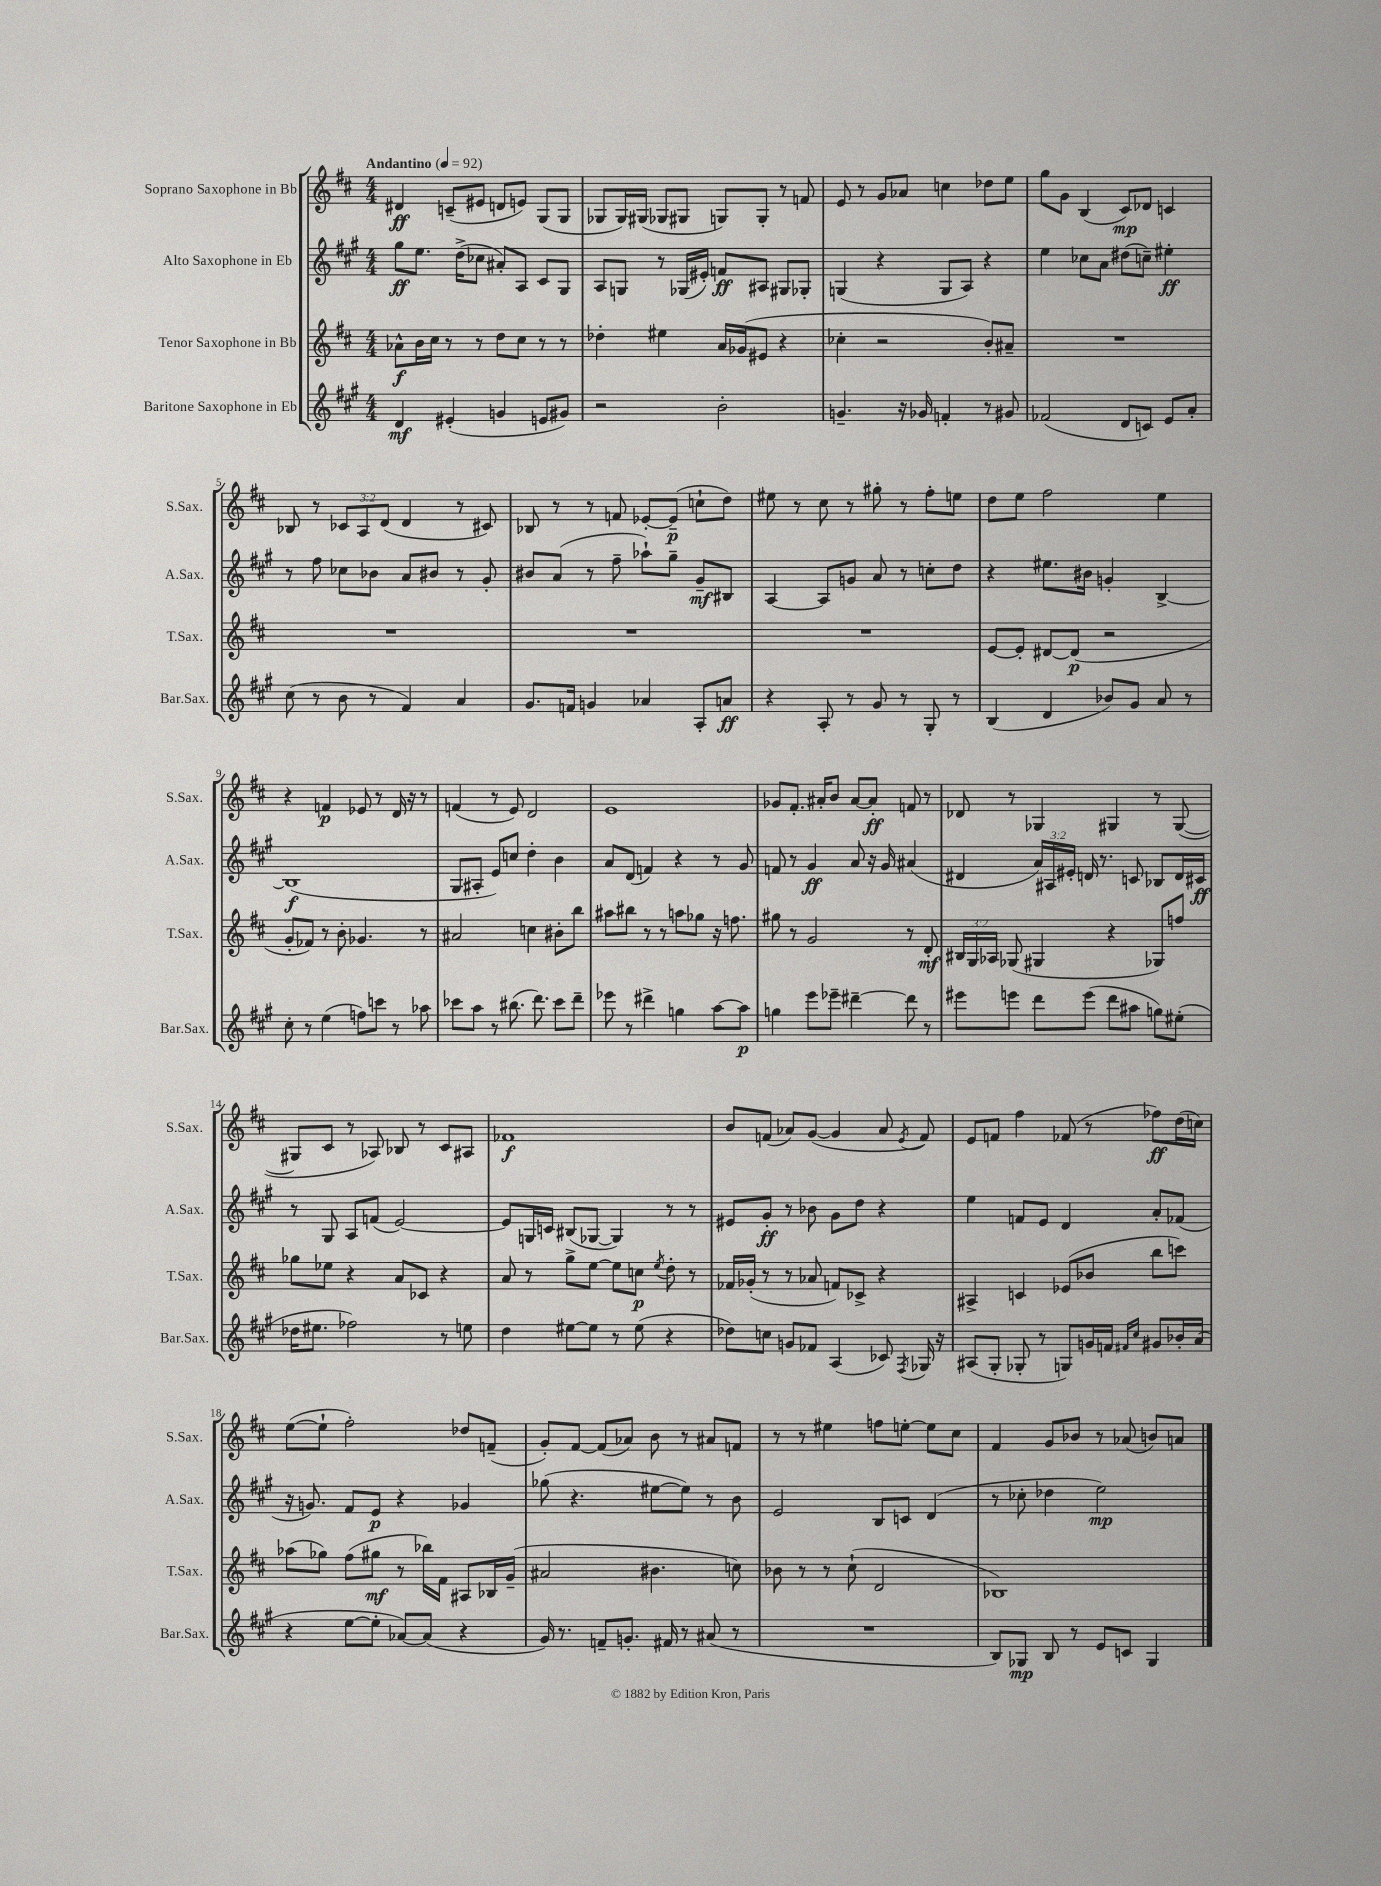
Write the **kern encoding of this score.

**kern	**dynam	**kern	**dynam	**kern	**dynam	**kern	**dynam
*part4	*part4	*part3	*part3	*part2	*part2	*part1	*part1
*staff4	*staff4	*staff3	*staff3	*staff2	*staff2	*staff1	*staff1
*I"Baritone Saxophone in Eb	*	*I"Tenor Saxophone in Bb	*	*I"Alto Saxophone in Eb	*	*I"Soprano Saxophone in Bb	*
*I'Bar.Sax.	*	*I'T.Sax.	*	*I'A.Sax.	*	*I'S.Sax.	*
*clefG2	*	*clefG2	*	*clefG2	*	*clefG2	*
*k[f#c#g#]	*	*k[f#c#]	*	*k[f#c#g#]	*	*k[f#c#]	*
*M4/4	*	*M4/4	*	*M4/4	*	*M4/4	*
*MM92	*	*MM92	*	*MM92	*	*MM92	*
=1	=1	=1	=1	=1	=1	=1	=1
!	!	!	!	!	!	!LO:TX:a:B:t=Andantino	!
4d/	mf	8a-X^^\L	f	8gg#\L	ff	4d#X/	ff
.	.	16b\L	.	8.ee\J	.	.	.
.	.	16cc#\JJ	.	.	.	.	.
(4e#X'/	.	8r	.	.	.	(8cn~/L	.
.	.	.	.	(16dd^\KL	.	.	.
.	.	8r	.	8cc-X\J	.	8e#X/J	.
4gn/	.	8dd\L	.	8a#X'/L)	.	8dn/L	.
.	.	8cc#\J	.	8A/J	.	8en/J)	.
8en/L	.	8r	.	8c#/L	.	(8G/L	.
8g#X/J)	.	8r	.	8G#/J	.	8G/J	.
=2	=2	=2	=2	=2	=2	=2	=2
2r	.	4dd-X'\	.	8A/L	.	8G-X/L	.
.	.	.	.	8Gn/J	.	16G-/L)	.
.	.	.	.	.	.	(16G#X/JJ	.
.	.	4ee#X\	.	8r	.	8G-X/L	.
.	.	.	.	(16G-X/LL	.	8G#X/J	.
.	.	.	.	16e#X'/JJ)	.	.	.
2b'\	.	16a/LL	.	8fn/L	ff	8Gn/L)	.
.	.	(16g-X/J	.	.	.	.	.
.	.	8e#X/J	.	8A#X/J	.	8G'/J	.
.	.	4r	.	8G#X/L	.	8r	.
.	.	.	.	8G-X'/J	.	8fn/	.
=3	=3	=3	=3	=3	=3	=3	=3
4.gn~/	.	4cc-X'\	.	(4Gn/	.	8e/	.
.	.	.	.	.	.	8r	.
.	.	2r	.	4r	.	8g/L	.
16r	.	.	.	.	.	8a-X/J	.
16g-X/	.	.	.	.	.	.	.
4fn'/	.	.	.	8G/L	.	4ccn\	.
.	.	.	.	8A/J)	.	.	.
8r	.	8b'/L)	.	4r	.	8dd-X\L	.
8g#X/	.	8a#X~/J	.	.	.	8ee\J	.
=4	=4	=4	=4	=4	=4	=4	=4
(2f-X/	.	1r	.	4ee\	.	8gg\L	.
.	.	.	.	.	.	8g\J	.
.	.	.	.	8cc-X\L	.	(4B/	.
.	.	.	.	8a\J	.	.	.
8d/L	.	.	.	(8dd#X\L	.	8c#/L)	mp
8cn/J)	.	.	.	8ccn~\J)	.	8d-X/J	.
8e/L	.	.	.	4ee#X'\	ff	4cn/	.
8a'/J	.	.	.	.	.	.	.
!!LO:LB:g=z
=5	=5	=5	=5	=5	=5	=5	=5
(8cc#\	.	1r	.	8r	.	8B-X/	.
8r	.	.	.	8ff#\	.	8r	.
8b\	.	.	.	8cc-X\L	.	12c-X/L	.
.	.	.	.	.	.	12A/	.
8r	.	.	.	8b-X\J	.	.	.
.	.	.	.	.	.	(12d/J	.
4f#/)	.	.	.	8a/L	.	4d/	.
.	.	.	.	8b#X/J	.	.	.
4a/	.	.	.	8r	.	8r	.
.	.	.	.	8g#'/	.	8c#X/)	.
=6	=6	=6	=6	=6	=6	=6	=6
8.g#/L	.	1r	.	8b#X/L	.	8B-X/	.
.	.	.	.	(8a/J	.	8r	.
16fn/Jk	.	.	.	.	.	.	.
4gn/	.	.	.	8r	.	8r	.
.	.	.	.	8ff#~\	.	8fn/	.
4a-X/	.	.	.	8aa-X`\L)	.	[8e-X'/L	.
.	.	.	.	8gg#~\J	.	(8e-~/J]	p
8A'/L	.	.	.	8g#~/L	mf	8ccn`\L	.
8an/J	ff	.	.	8B#X/J	.	8dd\J)	.
=7	=7	=7	=7	=7	=7	=7	=7
4r	.	1r	.	[4A/	.	8ee#X\	.
.	.	.	.	.	.	8r	.
8A'/	.	.	.	8A/L]	.	8cc#\	.
8r	.	.	.	8gn/J	.	8r	.
8g#/	.	.	.	8a/	.	8gg#X'\	.
8r	.	.	.	8r	.	8r	.
8G#'/	.	.	.	8ccn'\L	.	8ff#'\L	.
8r	.	.	.	8dd\J	.	8een\J	.
=8	=8	=8	=8	=8	=8	=8	=8
(4B/	.	[8e/L	.	4r	.	8dd\L	.
.	.	8e'/J]	.	.	.	8ee\J	.
4d/	.	[8d#X/L	.	8.ee#X\L	.	2ff#\	.
.	.	(8d#/J]	p	.	.	.	.
.	.	.	.	16b#X\Jk	.	.	.
8b-X/L)	.	2r	.	4gn'/	.	.	.
8g#/J	.	.	.	.	.	.	.
8a/	.	.	.	[4B^/	.	4ee\	.
8r	.	.	.	.	.	.	.
!!LO:LB:g=z
=9	=9	=9	=9	=9	=9	=9	=9
8cc#'\	.	8g'/L	.	(1B]	f	4r	.
8r	.	8f-X/J)	.	.	.	.	.
(4ee\	.	8r	.	.	.	4fn/	p
.	.	8b'\	.	.	.	.	.
8ffn\L)	.	4.g-X/	.	.	.	8e-X/	.
8cccn\J	.	.	.	.	.	8r	.
8r	.	.	.	.	.	16d/	.
.	.	.	.	.	.	16r	.
8aa-X\	.	8r	.	.	.	8r	.
=10	=10	=10	=10	=10	=10	=10	=10
8ccc-X\L	.	2a#X/	.	8G#/L	.	(4fn/	.
8aa\J	.	.	.	8A#X'/J	.	.	.
8r	.	.	.	8e/L)	.	8r	.
(8.bb#X\	.	.	.	8ccn/J	.	8e/)	.
.	.	4ccn\	.	4dd'\	.	2d/	.
8.ddd\)	.	.	.	.	.	.	.
8ccc-\L	.	8b#X'\L	.	4b\	.	.	.
8ddd~\J	.	8bb\J	.	.	.	.	.
=11	=11	=11	=11	=11	=11	=11	=11
8eee-X\	.	8aa#X\L	.	8a/L	.	1e	.
8r	.	8bb#X\J	.	(8d/J	.	.	.
4ddd#X^\	.	8r	.	4fn/)	.	.	.
.	.	8r	.	.	.	.	.
4ggn\	.	8aan\L	.	4r	.	.	.
.	.	8gg-X\J	.	.	.	.	.
[8aa\L	.	16r	.	8r	.	.	.
.	.	8.ffn\	.	.	.	.	.
8aa\J]	p	.	.	8g#/	.	.	.
=12	=12	=12	=12	=12	=12	=12	=12
4ggn\	.	8gg#X\	.	8fn/	.	8g-X/L	.
.	.	8r	.	8r	.	8.f#'/J	.
8eee\L	.	2g/	.	4g#/	ff	.	.
.	.	.	.	.	.	16a#X'/KL	.
8eee-X~\J	.	.	.	.	.	8b/J	.
[4ddd#X~\	.	.	.	8a/	.	[8a#/L	.
.	.	.	.	16r	.	8a#'/J]	ff
.	.	.	.	16g#/	.	.	.
8ddd#\]	.	8r	.	(4a#X/	.	8fn/	.
8r	.	8d'/	mf	.	.	8r	.
=13	=13	=13	=13	=13	=13	=13	=13
8eee#X\L	.	24B#X/LL	.	4d#X/	.	8d-X/	.
.	.	24G/	.	.	.	.	.
.	.	24A-X/JJ	.	.	.	.	.
8eeen\J	.	(8G-X/	.	.	.	8r	.
8ddd\L	.	4G#X/	.	24a/LL)	.	4G-X/	.
.	.	.	.	24A#X/	.	.	.
.	.	.	.	24e#X'/JJ	.	.	.
(8eee\J	.	.	.	16dn/	.	.	.
.	.	.	.	8.r	.	.	.
8ddd\L	.	4r	.	.	.	4G#X/	.
8aa#X\J	.	.	.	8cn/	.	.	.
8ggn\L)	.	8G-X/L)	.	8B-X/L	.	8r	.
(8ee#X'\J	.	8ffn/J	.	16d/L	.	([8G#/	.
.	.	.	.	16c#X/JJ	ff	.	.
!!LO:LB:g=z
=14	=14	=14	=14	=14	=14	=14	=14
16dd-X\KL	.	8gg-X\L	.	8r	.	8G#X/L]	.
8.ee#X\J	.	.	.	.	.	.	.
.	.	8ee-X\J	.	8G#/	.	8c#/J	.
2ff-X\)	.	4r	.	8A/L	.	8r	.
.	.	.	.	(8fn/J	.	8A-X/)	.
.	.	8a/L	.	[2e/)	.	8B-X/	.
.	.	8c-X/J	.	.	.	8r	.
8r	.	4r	.	.	.	8c#/L	.
8een\	.	.	.	.	.	8A#X/J	.
=15	=15	=15	=15	=15	=15	=15	=15
4dd\	.	8a/	.	8e/L]	.	1f-X	f
.	.	8r	.	16Gn/L	.	.	.
.	.	.	.	16cn/JJ	.	.	.
[8ee#X\L	.	8gg^\L	.	(8B#X/L	.	.	.
8ee#\J]	.	[8ee\J	.	[8G-X/J	.	.	.
8r	.	8ee\L]	.	4G-/])	.	.	.
(8ee#\	.	8ccn\J	p	.	.	.	.
.	.	8qee/	.	.	.	.	.
4r	.	8dd'\	.	8r	.	.	.
.	.	8r	.	8r	.	.	.
=16	=16	=16	=16	=16	=16	=16	=16
8dd-X\L)	.	16f-X/LL	.	8e#X/L	.	8b/L	.
.	.	(16g-X'/JJ	.	.	.	.	.
8ccn\J	.	8r	.	8g#'/J	ff	(8fn/J	.
8gn/L	.	8r	.	8r	.	8a-X/L)	.
8f-X/J	.	8a-X/	.	8b-X\	.	([8g/J	.
(4A/	.	8fn/L)	.	8g#\L	.	4g/]	.
.	.	8c-X^/J	.	8dd\J	.	.	.
8c-X/)	.	4r	.	4r	.	8a-/	.
8qF#/	.	.	.	.	.	8qe/	.
16G-X/	.	.	.	.	.	8f/)	.
16r	.	.	.	.	.	.	.
=17	=17	=17	=17	=17	=17	=17	=17
(8A#X/L	.	4A#X^/	.	4ee\	.	8e/L	.
8G#'/J	.	.	.	.	.	8fn/J	.
8G-X'/	.	4cn/	.	8fn/L	.	4ff#\	.
8r	.	.	.	8e/J	.	.	.
8Gn/L)	.	(8e-X/L	.	4d/	.	(8f-X/	.
16gn/L	.	8b-X/J	.	.	.	8r	.
16fn/JJ	.	.	.	.	.	.	.
16qqf#X/LL	.	.	.	.	.	.	.
16qqcc#/JJ	.	.	.	.	.	.	.
8g#X/L	.	8bb\L	.	8a'/L	.	8ff-X\L)	ff
16b-X'/L	.	8cccn\J)	.	(8f-X/J	.	(16dd\L	.
(16a/JJ	.	.	.	.	.	16ccn\JJ)	.
!!LO:LB:g=z
=18	=18	=18	=18	=18	=18	=18	=18
4r	.	(8aa-X\L	.	16r	.	([8ee\L	.
.	.	.	.	8.gn/)	.	.	.
.	.	8gg-X\J)	.	.	.	8ee`\J]	.
[8ee\L	.	(8ff#\L	.	8f#/L	.	2ff#'\)	.
8ee'\J]	.	8gg#X\J	mf	8e/J	p	.	.
[8a-X/L)	.	8r	.	4r	.	.	.
(8a-/J]	.	16bb-X\LL)	.	.	.	.	.
.	.	16f#\JJ	.	.	.	.	.
4r	.	8A#X/L	.	4g-X/	.	8dd-X/L	.
.	.	16B-X/L	.	.	.	(8fn~/J	.
.	.	(16g~/JJ	.	.	.	.	.
=19	=19	=19	=19	=19	=19	=19	=19
16g#/)	.	2a#X/	.	(8gg-X\	.	8g'/L)	.
8.r	.	.	.	.	.	.	.
.	.	.	.	4.r	.	[8f#/J	.
8fn~/L	.	.	.	.	.	(8f#/L]	.
8.gn'/J	.	.	.	.	.	8a-X/J)	.
.	.	4.b#X\	.	[8ee#X\L	.	8b\	.
16f#X/	.	.	.	.	.	.	.
8r	.	.	.	8ee#\J])	.	8r	.
(8a#X/	.	.	.	8r	.	8a#X/L	.
8r	.	8ccn\)	.	8b\	.	8fn/J	.
=20	=20	=20	=20	=20	=20	=20	=20
1r	.	8b-X\	.	2e/	.	8r	.
.	.	8r	.	.	.	8r	.
.	.	8r	.	.	.	4ee#X\	.
.	.	(8cc#`\	.	.	.	.	.
.	.	2d/	.	8B/L	.	8ffn\L	.
.	.	.	.	8cn/J	.	[8een'\J	.
.	.	.	.	(4d/	.	8ee\L]	.
.	.	.	.	.	.	8cc#\J	.
=21	=21	=21	=21	=21	=21	=21	=21
8B/L)	.	1B-X)	.	8r	.	4f#/	.
8G-X/J	mp	.	.	8cc-X'\	.	.	.
8B/	.	.	.	4dd-X\	.	8g/L	.
8r	.	.	.	.	.	8b-X/J	.
8e/L	.	.	.	2ee\)	mp	8r	.
8cn/J	.	.	.	.	.	(8a-X/	.
4G-/	.	.	.	.	.	8bn/L)	.
.	.	.	.	.	.	8an/J	.
==	==	==	==	==	==	==	==
*-	*-	*-	*-	*-	*-	*-	*-
